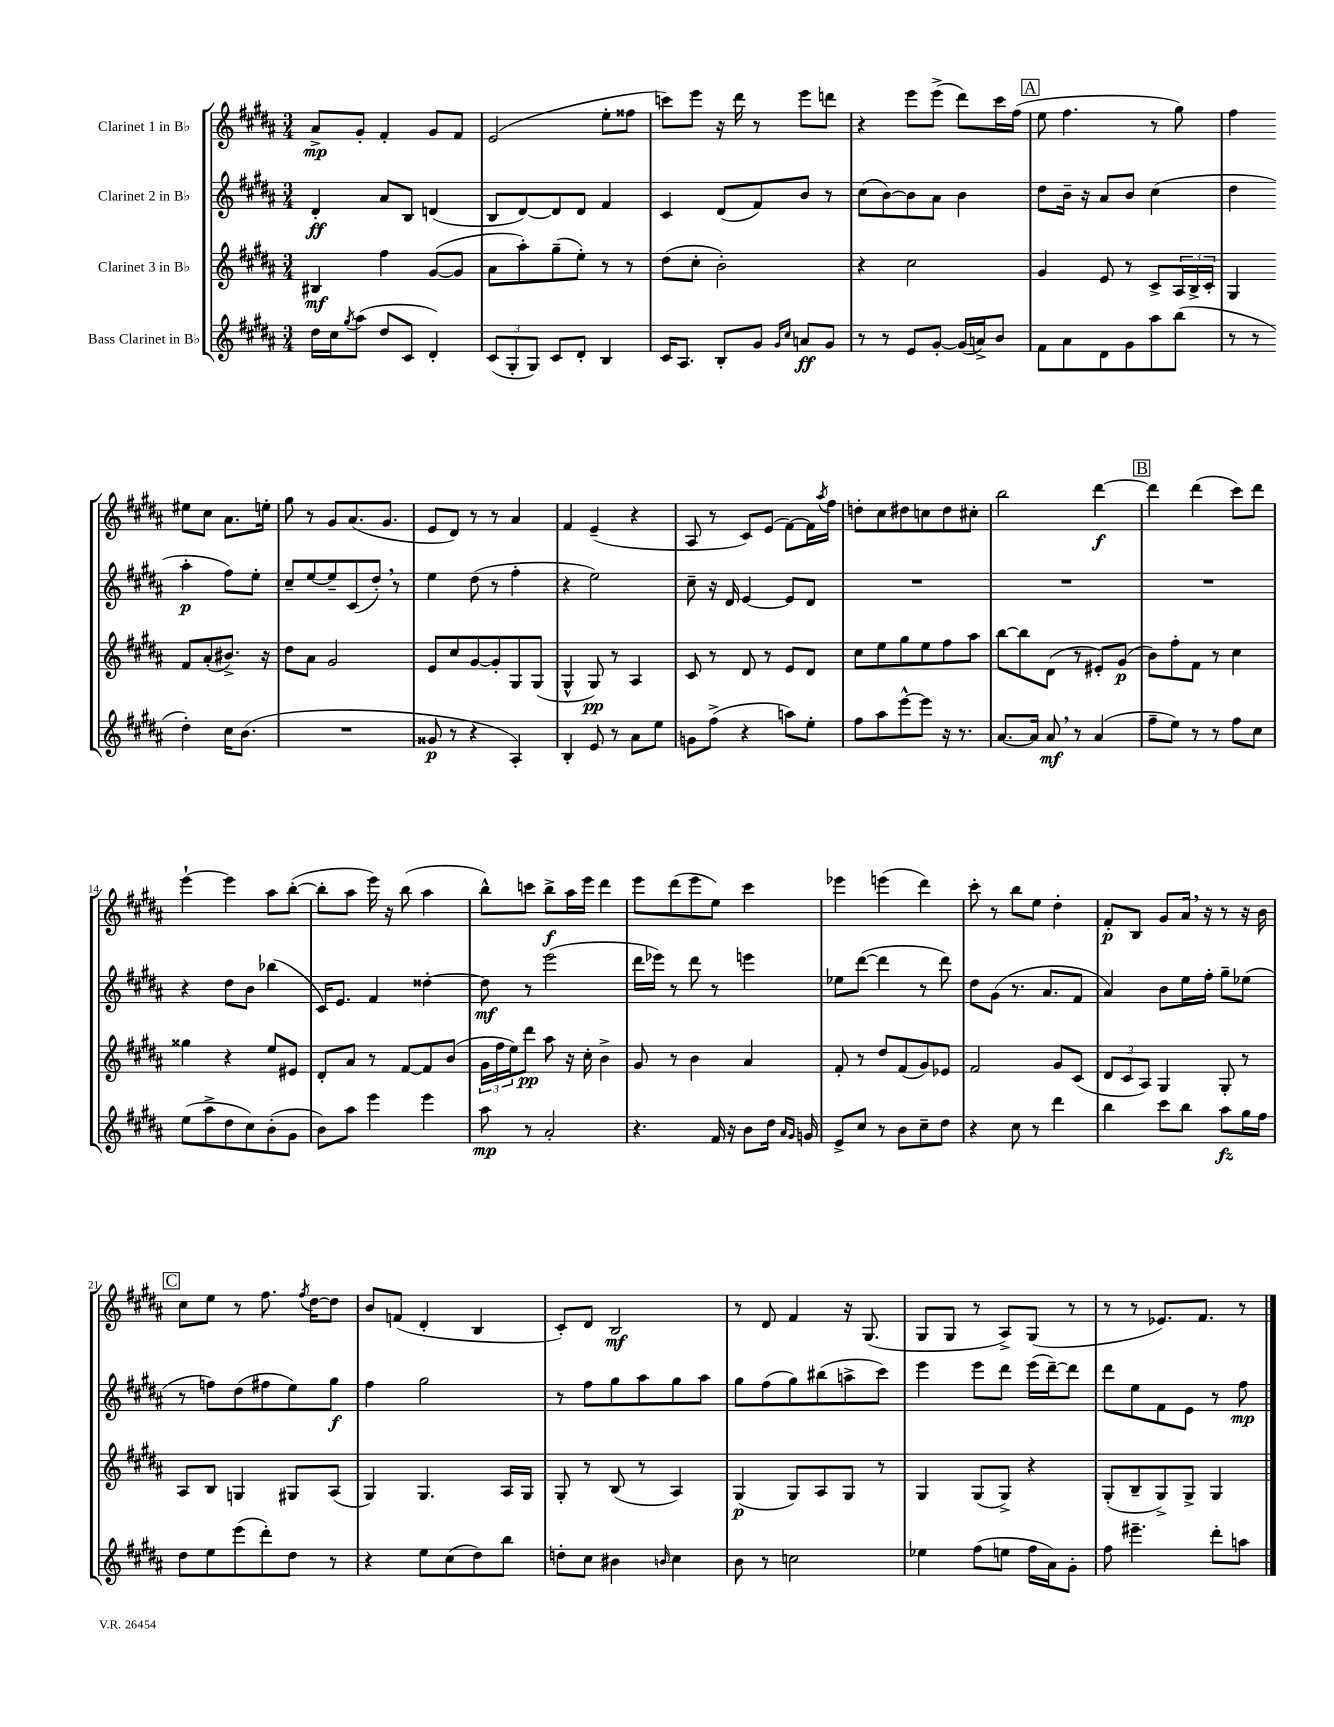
<<
\new StaffGroup <<
\new Staff = "s0" \with { instrumentName = "Clarinet 1 in Bb" } {
    \clef treble \key b \major \numericTimeSignature \time 3/4
    ais'8->\mp gis'8-. fis'4-. gis'8 fis'8 |
    e'2( e''8-. fisis''8 |
    c'''8) e'''8 r16 dis'''16 r8 e'''8 d'''8 |
    r4 e'''8 e'''8->( dis'''8) cis'''16 fis''16( |
    \mark \markup { \box "A" } e''8 fis''4. r8 gis''8) |
    fis''4 eis''8 cis''8 ais'8. e''16-. |
    gis''8 r8 gis'8 ais'8.( gis'8. |
    e'8 dis'8) r8 r8 ais'4 |
    fis'4 e'4--( r4 |
    ais8 r8 cis'8) e'8( fis'8~) fis'16 \acciaccatura { ais''8 } fis''16 |
    d''8-. cis''8 dis''8 c''8 dis''8 cis''8-. |
    b''2 dis'''4~\f |
    \mark \markup { \box "B" } dis'''4 dis'''4( cis'''8) dis'''8 |
    e'''4~-! e'''4 ais''8 b''8~-.( |
    b''8-. ais''8 e'''16) r16 b''8( ais''4 |
    b''8-^) c'''8 b''8->\f ais''16 e'''16 dis'''4 |
    e'''8 dis'''8( e'''8 e''8) cis'''4 |
    ees'''4 e'''4( dis'''4) |
    cis'''8-. r8 b''8 e''8 dis''4-. |
    fis'8-.\p b8 gis'8 ais'16 \breathe r16 r8 r16 b'16 |
    \mark \markup { \box "C" } cis''8 e''8 r8 fis''8. \acciaccatura { fis''8 } dis''16~ dis''8 |
    b'8 f'8( dis'4-. b4 |
    cis'8-.) dis'8 b2\mf |
    r8 dis'8 fis'4 r16 gis8.( |
    gis8 gis8 r8 ais8->) gis8( r8 |
    r8 r8 ees'8.) fis'8. r8 \bar "|." |
}
\new Staff = "s1" \with { instrumentName = "Clarinet 2 in Bb" } {
    \clef treble \key b \major \numericTimeSignature \time 3/4
    dis'4-.\ff ais'8 b8 d'4( |
    b8 dis'8~) dis'8 dis'8 fis'4 |
    cis'4 dis'8( fis'8) b'8 r8 |
    cis''8( b'8~) b'8 ais'8 b'4 |
    \mark \markup { \box "A" } dis''8 b'16-- r16 ais'8 b'8 cis''4( |
    dis''4 ais''4-.\p fis''8) e''8-. |
    cis''8-- e''8~ e''8-- cis'8( dis''8-.) \breathe r8 |
    e''4 dis''8( r8 fis''4-. |
    r4 e''2) |
    cis''8-- r16 dis'16 e'4~ e'8 dis'8 |
    R2. |
    R2. |
    \mark \markup { \box "B" } R2. |
    r4 dis''8 b'8 bes''4( |
    cis'16) e'8. fis'4 disis''4~-. |
    disis''8\mf r8 e'''2( |
    dis'''16 ees'''16) r8 dis'''8 r8 e'''4 |
    ees''8 dis'''8~( dis'''4 r8 dis'''8) |
    dis''8 gis'8( r8. ais'8. fis'8 |
    ais'4) b'8 e''16 fis''16-. gis''8-- ees''8( |
    \mark \markup { \box "C" } r8 f''8) dis''8( fis''8 e''8) gis''8\f |
    fis''4 gis''2 |
    r8 fis''8 gis''8 ais''8 gis''8 ais''8 |
    gis''8 fis''8( gis''8) bis''8( a''8-> cis'''8) |
    e'''4 e'''8 dis'''8 e'''16( dis'''16~--) dis'''8 |
    dis'''8 e''8 fis'8 e'8 r8 fis''8\mp \bar "|." |
}
\new Staff = "s2" \with { instrumentName = "Clarinet 3 in Bb" } {
    \clef treble \key b \major \numericTimeSignature \time 3/4
    bis4\mf fis''4 gis'8~( gis'8 |
    ais'8 ais''8-.) gis''8--( e''8-.) r8 r8 |
    dis''8( cis''8-. b'2-.) |
    r4 cis''2 |
    \mark \markup { \box "A" } gis'4 e'8 r8 cis'8-> \tuplet 3/2 { ais16 b16-> cis'16-. } |
    gis4 fis'8 ais'8-.( bis'8.->) r16 |
    dis''8 ais'8 gis'2 |
    e'8 cis''8 gis'8~ gis'8-. gis8 gis8( |
    gis4-^ gis8\pp) r8 ais4 |
    cis'8 r8 dis'8 r8 e'8 dis'8 |
    cis''8 e''8 gis''8 e''8 fis''8 ais''8 |
    b''8~ b''8 dis'8( r8 eis'8-.) gis'8\p( |
    \mark \markup { \box "B" } b'8) fis''8-. fis'8 r8 cis''4 |
    gisis''4 r4 e''8 eis'8 |
    dis'8-. ais'8 r8 fis'8~ fis'8 b'8( |
    \tuplet 3/2 { gis'16 fis''16 e''16) } dis'''8\pp ais''8 r16 cis''16-. b'4-> |
    gis'8 r8 b'4 ais'4 |
    fis'8-. r8 dis''8 fis'8( gis'8) ees'8 |
    fis'2 gis'8 cis'8( |
    \tuplet 3/2 { dis'8 cis'8 ais8) } gis4 gis8-. r8 |
    \mark \markup { \box "C" } ais8 b8 g4 gis8 ais8( |
    gis4) gis4. ais16 gis16 |
    gis8-. r8 b8( r8 ais4) |
    gis4\p( gis8) ais8 gis8 r8 |
    gis4 gis8( gis8->) r4 |
    gis8-.( b8-- gis8->) gis8-> gis4 \bar "|." |
}
\new Staff = "s3" \with { instrumentName = "Bass Clarinet in Bb" } {
    \clef treble \key b \major \numericTimeSignature \time 3/4
    dis''16 cis''16 \acciaccatura { gis''8 } ais''8( dis''8 cis'8 dis'4-.) |
    \tuplet 3/2 { cis'8( gis8-. gis8) } cis'8 dis'8-. b4 |
    cis'16 ais8. b8-. gis'8 \grace { gis'16 cis''16 } a'8\ff gis'8 |
    r8 r8 e'8 gis'8~-. gis'16( a'16->) b'8 |
    \mark \markup { \box "A" } fis'8 ais'8 dis'8 gis'8 ais''8 b''8( |
    r8 r8 dis''4-.) cis''16 b'8.( |
    R2. |
    gisis'8\p r8 r4 ais4-.) |
    b4-. e'8 r8 ais'8 e''8 |
    g'8 fis''8->( r4 a''8) e''8-. |
    fis''8 ais''8 e'''8~-^ e'''8 r16 r8. |
    ais'8.~ ais'16 ais'8\mf \breathe r8 ais'4( |
    \mark \markup { \box "B" } fis''8-- e''8) r8 r8 fis''8 cis''8 |
    e''8( ais''8-> dis''8 cis''8) b'8-.( gis'8 |
    b'8) ais''8 e'''4 e'''4 |
    ais''8\mp r8 ais'2-. |
    r4. fis'16 r16 b'8 dis''16 \grace { ais'16 gis'16 } g'16 |
    e'8-> cis''8 r8 b'8 cis''8-- dis''8 |
    r4 cis''8 r8 dis'''4 |
    b''4 cis'''8 b''8 ais''8\fz gis''16 fis''16 |
    \mark \markup { \box "C" } dis''8 e''8 e'''8( dis'''8-.) dis''8 r8 |
    r4 e''8 cis''8( dis''8) b''8 |
    d''8-. cis''8 bis'4 \grace { b'16 } cis''4 |
    b'8 r8 c''2 |
    ees''4 fis''8( e''8 fis''16 ais'16) gis'8-. |
    fis''8 eis'''4.-- dis'''8-. a''8 \bar "|." |
}
>>
>>
